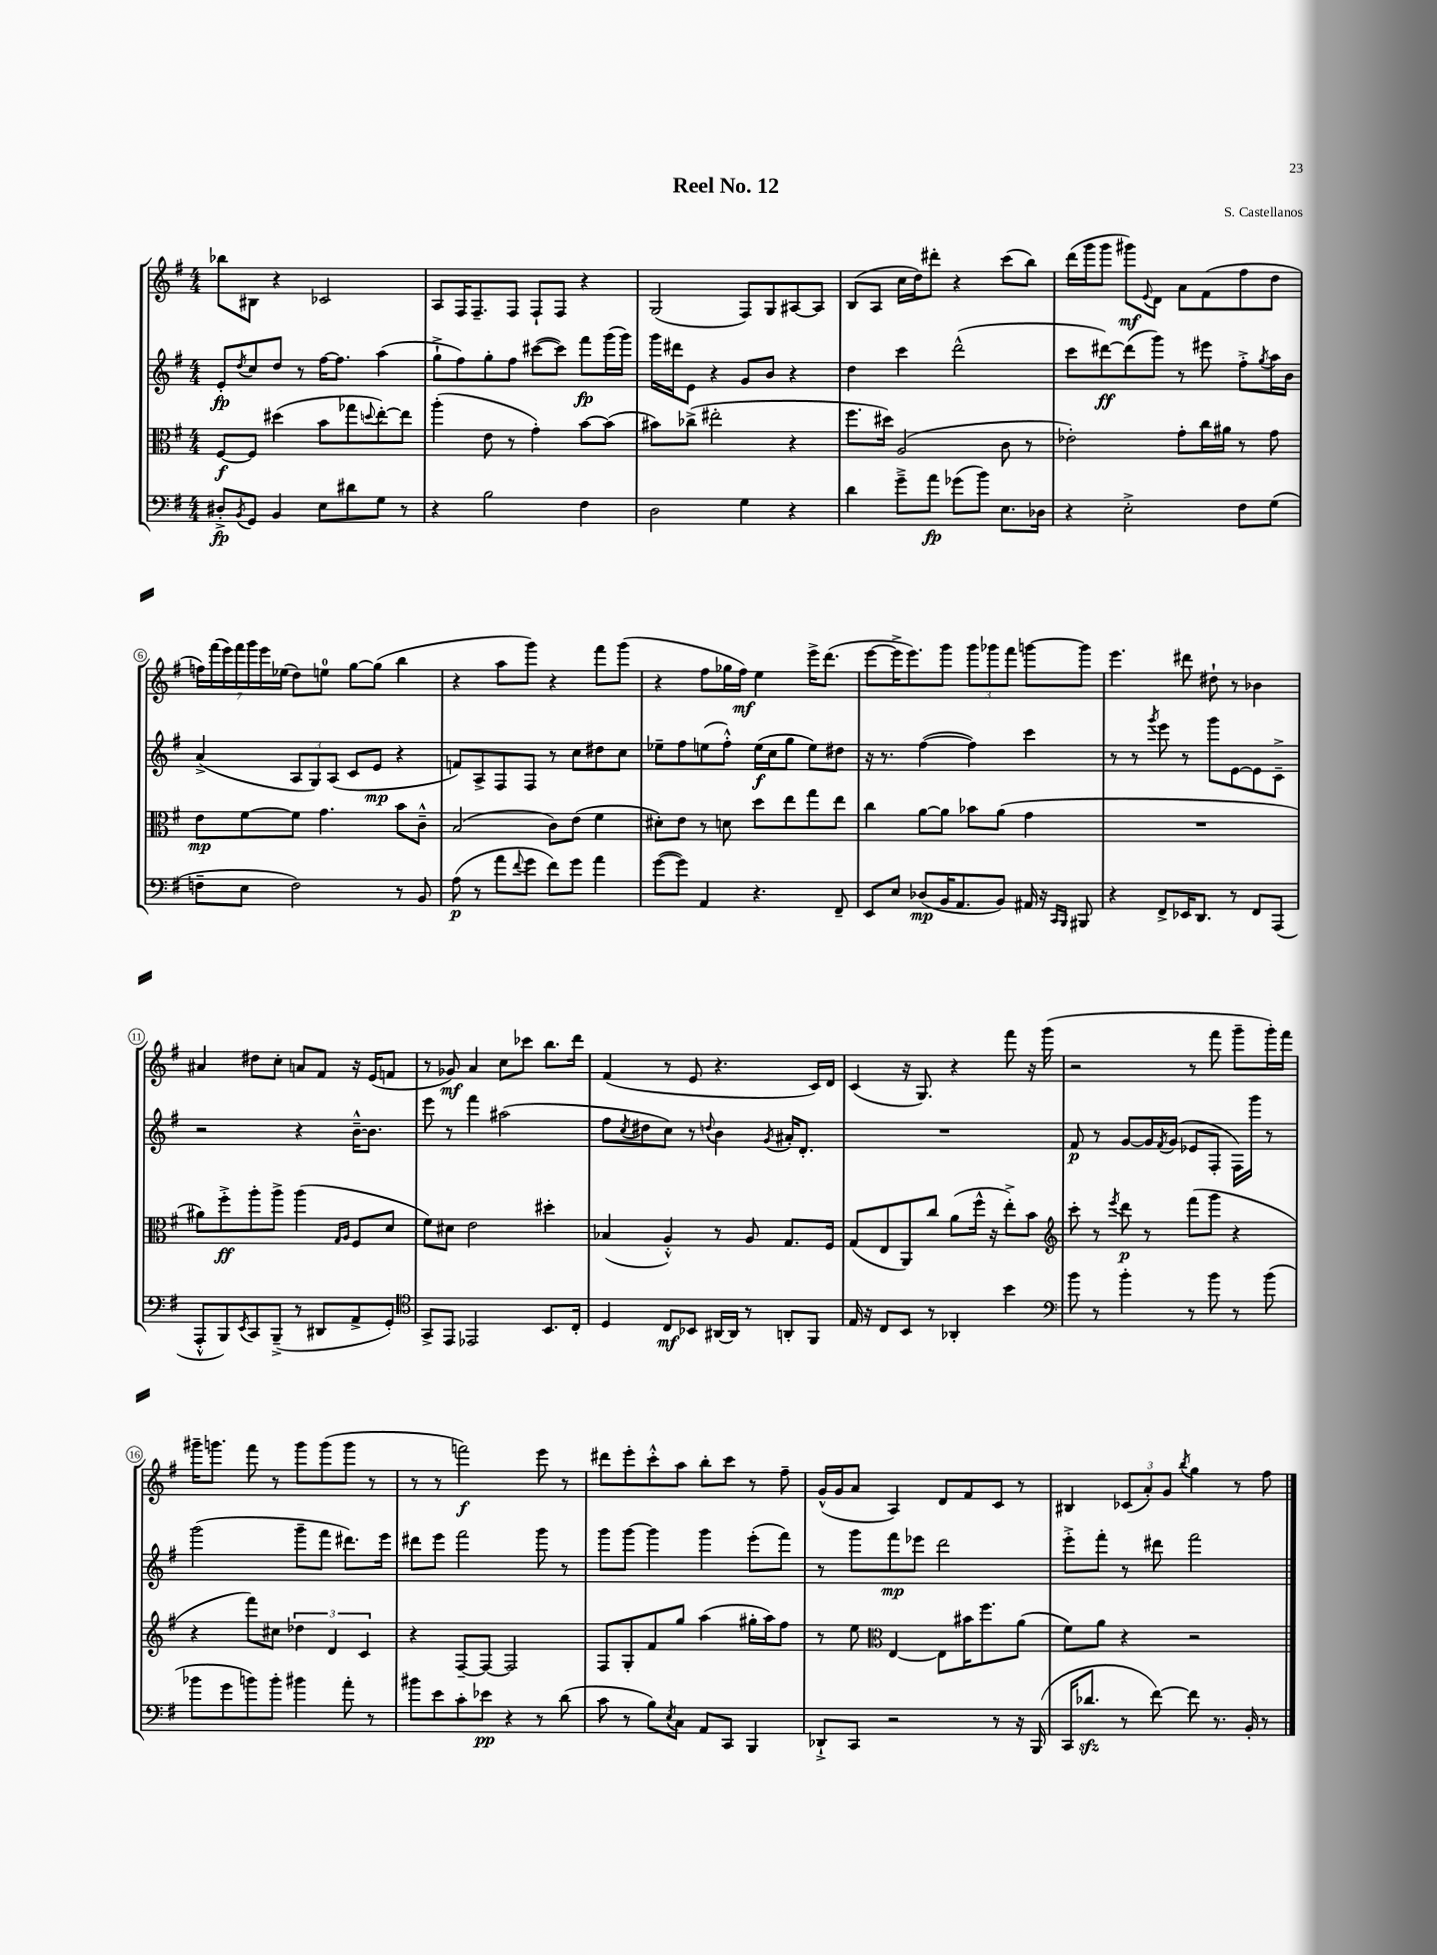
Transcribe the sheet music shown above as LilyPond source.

\header { title = "Reel No. 12" composer = "S. Castellanos" }
<<
\new StaffGroup <<
\new Staff = "s0" {
    \clef treble \key g \major \numericTimeSignature \time 4/4
    bes''8 bis8 r4 ces'2 |
    a8 fis16 fis8.-- fis8 fis8-! fis8 r4 |
    g2( fis8) g8 ais8~ ais8 |
    b8( a8 c''16 d''16) dis'''8-. r4 c'''8( b''8) |
    d'''16( g'''16 g'''8 gis'''8\mf) \appoggiatura { e'8 } d'8 a'8 fis'8( fis''8 d''8 |
    \tuplet 7/4 { f''16) fis'''16( e'''16) fis'''16 g'''16 e'''16 ees''16( } d''8) e''8-0 g''8~ g''8( b''4 |
    r4 a''8 g'''8) r4 fis'''8 g'''8( |
    r4 fis''8 ges''16 fis''16\mf) e''4 e'''16-> d'''8.( |
    e'''8~ e'''16-> e'''8.) g'''8 \tuplet 3/2 { g'''8 ges'''8 fis'''8 } g'''8~ g'''8 |
    e'''4. dis'''8 dis''8-! r8 bes'4 |
    ais'4 dis''8 c''8-. a'8 fis'8 r16 e'16( f'8 |
    r8 ges'8\mf) a'4 c''8 ces'''8 b''8. d'''16 |
    fis'4( r8 e'8 r4. c'16) d'16 |
    c'4( r16 g8.) r4 fis'''8 r16 g'''16( |
    r2 r8 fis'''8 g'''8-- g'''16-.) fis'''16 |
    gis'''16-- g'''8. fis'''8 r8 g'''8 g'''8( g'''8 r8 |
    r8 r8 f'''2\f) e'''8 r8 |
    dis'''8 e'''8-. c'''8-.-^ a''8 b''8-. c'''8 r8 fis''8-- |
    g'16-^( g'16 a'8 a4) d'8 fis'8 c'8 r8 |
    bis4 \tuplet 3/2 { ces'8( a'8-.) g'8 } \acciaccatura { b''8 } g''4 r8 fis''8 \bar "|." |
}
\new Staff = "s1" {
    \clef treble \key g \major \numericTimeSignature \time 4/4
    e'8-.\fp \acciaccatura { d''8 } c''8 d''8 r8 fis''16~ fis''8. a''4( |
    g''8-!-> fis''8) g''8-. fis''8 cis'''8~( cis'''8) fis'''8\fp g'''16( g'''16) |
    g'''16 dis'''16 e'8 r4 g'8 b'8 r4 |
    d''4 c'''4 d'''2-^( |
    c'''8 dis'''8~\ff) dis'''8( g'''8) r8 eis'''8 fis''8-.-> \acciaccatura { g''8 } a''16 b'16 |
    a'4->( \tuplet 3/2 { a8 g8) a8( } c'8 e'8\mp r4 |
    f'8) a8-> fis8 fis8 r8 c''8 dis''8 c''8 |
    ees''8-- fis''8 e''8( fis''8-.-^) e''16\f( c''16 g''8 e''8) dis''8 |
    r16 r8. fis''4~( fis''4) c'''4 |
    r8 r8 \acciaccatura { g'''8 } e'''8 r8 g'''8 e'8~ e'8 c'8---> |
    r2 r4 b'16~---^ b'8. |
    e'''8 r8 fis'''4 ais''2( |
    fis''8 \acciaccatura { c''8 } dis''8 c''8) r8 \appoggiatura { d''8 } b'4 \acciaccatura { g'8 } ais'16-. d'8.-. |
    R1 |
    fis'8\p r8 g'8~ g'16 \acciaccatura { fis'8 } g'16( ees'8 fis8-. fis16) g'''16 r8 |
    g'''2( g'''8-- fis'''8 dis'''8.) e'''16 |
    dis'''8 e'''8 fis'''2 g'''8 r8 |
    g'''8 g'''8~ g'''4 g'''4 e'''8-.( fis'''8) |
    r8 g'''8 fis'''8\mp ees'''8 d'''2 |
    e'''8-.-> fis'''8-. r8 dis'''8 fis'''2 \bar "|." |
}
\new Staff = "s2" {
    \clef alto \key g \major \numericTimeSignature \time 4/4
    fis8~\f fis8 dis''4( b'8 ges''8 \appoggiatura { d''8 } e''8~-.) e''8 |
    a''4-.( e'8 r8 g'4-.) b'8~ b'8( |
    bis'8) ces''8->( eis''2-. r4 |
    fis''8. dis''16) a2( c'8 r8 |
    ees'2-.) g'8-. c''16 ais'16 r8 g'8 |
    e'8\mp fis'8~ fis'8 g'4. b'8 c'8---^ |
    b2( c'8) e'8( fis'4 |
    dis'8-.) e'8 r8 d'8 d''8 e''8 g''8 e''8 |
    c''4 a'8~ a'8 bes'8 a'8( g'4 |
    R1 |
    ais'8) fis''8-.->\ff a''8-. a''8-> a''4( \grace { g16 a16 } fis8 d'8 |
    fis'8) dis'8 e'2 dis''4-. |
    bes4( a4-.-^) r8 a8 g8. fis16 |
    g8( e8 a,8) c''8 a'8( fis''16-^ r16 e''8-.->) b'8 |
    \clef treble c'''8-. r8 \acciaccatura { e'''8 } d'''8\p r8 fis'''8( g'''8 r4 |
    r4 fis'''8) cis''8 \tuplet 3/2 { des''4 d'4 c'4 } |
    r4 fis8~-- fis8~ fis2 |
    fis8 g8-. fis'8 g''8 a''4( gis''16-. a''16) fis''8 |
    r8 e''8 \clef alto e4~ e8 bis'16 fis''8. a'8( |
    fis'8) a'8 r4 r2 \bar "|." |
}
\new Staff = "s3" {
    \clef bass \key g \major \numericTimeSignature \time 4/4
    dis8-.->\fp \acciaccatura { b,8 } g,8 b,4 e8 dis'8 g8 r8 |
    r4 b2 fis4 |
    d2 g4 r4 |
    d'4 g'8---> a'8\fp ges'8( b'8) e8. des16 |
    r4 e2-.-> fis8 g8( |
    f8-- e8 f2) r8 b,8 |
    a8\p( r8 a'8 \appoggiatura { fis'8 } g'8 fis'8) g'8 a'4 |
    g'8~( g'8) a,4 r4. fis,8-- |
    e,8 e8 des8\mp( b,16 a,8. b,8) ais,16 r16 \grace { c,16 b,,16 } bis,,8 |
    r4 fis,8-> ees,16 d,8. r8 fis,8 a,,8( |
    a,,8-.-^ b,,8) \acciaccatura { e,8 } c,8 b,,8--->( r8 dis,8 a,8-> g,8-.) |
    \clef tenor g,8-> e,8 ees,2 b,8. c16-. |
    d4 c8\mf bes,8 ais,16~ ais,16 r8 a,8-. fis,8 |
    e16 r16 c8 b,8 r8 aes,4-. b'4 |
    \clef bass b'8 r8 b'4-. r8 b'8 r8 b'8( |
    bes'8 g'8 b'8) b'8-. bis'4 a'8-. r8 |
    bis'8 e'8 c'8-. ees'8\pp r4 r8 d'8( |
    c'8 r8 b8) \acciaccatura { e8 } c8 a,8 c,8 b,,4 |
    des,8-!-> c,8 r2 r8 r16 b,,16( |
    c,16 des'8.\sfz r8 fis'8~) fis'8 r8. b,16-. r8 \bar "|." |
}
>>
>>
\layout { \context { \Score \override BarNumber.stencil = #(make-stencil-circler 0.1 0.3 ly:text-interface::print) } }
